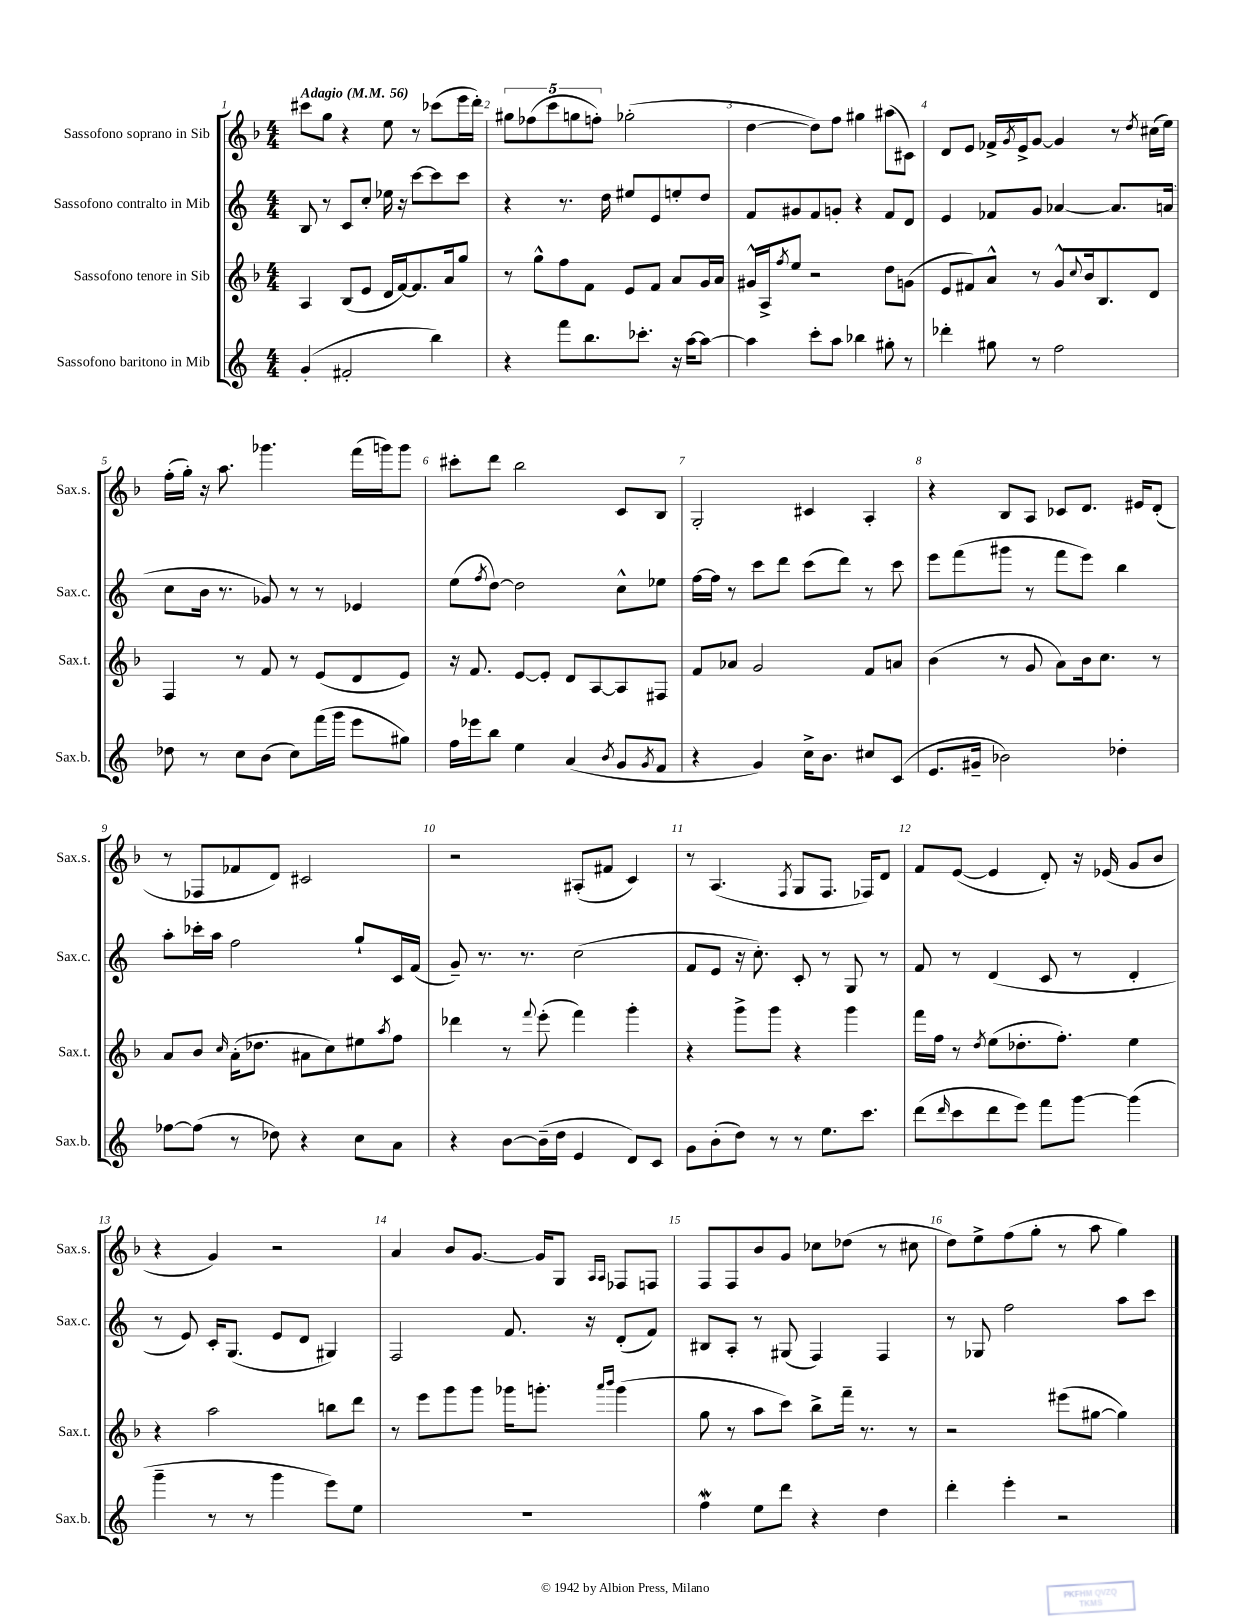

**kern	**kern	**kern	**kern
*staff4	*staff3	*staff2	*staff1
*clefG2	*clefG2	*clefG2	*clefG2
*k[]	*k[b-]	*k[]	*k[b-]
*M4/4	*M4/4	*M4/4	*M4/4
*MM56	*MM56	*MM56	*MM56
(4g'	4A	8B	8ccc#
.	.	8r	8gg
2f#'	(8B-	8c	4r
.	8e	8cc'	.
.	16d	16ee-	8ee
.	[16f)	16r	.
.	8.f]	[8ccc	8r
4bb)	.	8ccc]	(8ccc-
.	16a	.	.
.	8gg	8ccc	16eee
.	.	.	16ddd')
=	=	=	=
4r	8r	4r	10gg#
.	.	.	(10ff-
.	8gg^^	.	.
.	.	.	10ccc
8fff	8ff	8.r	.
.	.	.	10gg
8.bb	8f	.	.
.	.	.	10ff')
.	.	16dd	.
.	8e	8ee#	(2gg-'
8.ccc-'	.	.	.
.	8f	8e	.
16r	8a	8ee'	.
[16aa	.	.	.
8aa_	16g	8dd	.
.	16a	.	.
=	=	=	=
4aa]	16g#^^	8f	[4dd
.	16A^	.	.
.	8qff	.	.
.	8ee	8g#	.
8ccc'	2r	8f	8dd])
8aa	.	8g'	8ff
4bb-	.	4r	4gg#
8gg#'	8dd	8f	(8aa#
8r	(8g	8d	8c#)
=	=	=	=
4ddd-'	8e	4e	8d
.	8f#)	.	8e
8gg#	8a^^	8f-	16f-^
.	.	.	8qg
.	.	.	16e^
8r	8r	8g	[8g
2ff	8g^^	[4a-	4g]
.	8qqcc	.	.
.	16b-	.	.
.	8.B-	.	.
.	.	8.a-]	8r
.	.	.	8qdd
.	8d	.	(16cc#
.	.	(16a	16ee)
=	=	=	=
8dd-	4F	8cc	(16ff'
.	.	.	16gg')
8r	.	16b	16r
.	.	8.r	8.aa
8cc	8r	.	.
(8b	8f	8g-)	4.ggg-
8cc)	8r	8r	.
(16fff	(8e	8r	.
16ggg	.	.	.
8eee	8d	4e-	(16fff
.	.	.	16ggg)
8gg#)	8e)	.	8ggg
=	=	=	=
16ff	16r	(8ee	8ccc#'
16eee-	8.f	.	.
.	.	8qff	.
8bb	.	[8dd)	8ddd
4ee	[8e	2dd]	2bb-
.	8e']	.	.
(4a	8d	.	.
.	[8A	.	.
8qb	.	.	.
8g	8A]	8cc^^	8c
8qg	.	.	.
8f	8F#	8ee-	8B-
=	=	=	=
4r	8f	[16ff	2G'
.	.	16ff]	.
.	8a-	8r	.
4g)	2g	8ccc	.
.	.	8ddd	.
16cc^	.	(8ccc	4c#
8.b	.	.	.
.	.	8ddd)	.
8cc#	8f	8r	4A'
(8c	8a	8ccc	.
=	=	=	=
8.e	(4b-	8eee	4r
.	.	(8fff	.
16g#~	.	.	.
2b-)	8r	8ggg#	8B-
.	8g	8r	8A
.	8a)	8fff	8c-
.	16b-	8eee)	8.d
.	8.cc	.	.
4dd-'	.	4bb	.
.	.	.	16e#
.	8r	.	(8d'
=	=	=	=
[8ff-	8a	8aa'	8r
(8ff-]	8b-	16ccc-'	8F-
.	.	16aa	.
.	16qqcc	.	.
8r	(16a'	2ff	8f-
.	8.dd-	.	.
8dd-)	.	.	8d)
4r	8a#	.	2c#
.	8cc)	.	.
8cc	8ee#	8gg`	.
.	8qaa	.	.
8a	8ff	16c	.
.	.	(16f	.
=	=	=	=
4r	4ddd-	8g~)	2r
.	.	8.r	.
[8b	8r	.	.
.	.	8.r	.
.	8qqfff	.	.
(16b~]	(8eee'	.	.
16dd	.	.	.
4e	4fff)	(2cc	(8A#'
.	.	.	8f#
8d)	4ggg'	.	4c)
8c	.	.	.
=	=	=	=
8g	4r	8f	8r
(8b'	.	8e	(4.A
8dd)	8ggg^	16r	.
.	.	8.cc')	.
8r	8ggg	.	.
.	.	.	8qF
8r	4r	8c'	8G
8.ee	.	8r	8.F
.	4ggg	8G	.
8.ccc	.	.	16F-)
.	.	8r	8d
=	=	=	=
(8ddd	16fff	8f	8f
.	16ff	.	.
16qqddd	.	.	.
8ccc	8r	8r	([8e
.	8qdd	.	.
8ddd	(8ee	(4d	4e]
8eee)	8.dd-'	.	.
8fff	.	8c	8d')
.	8.ff')	.	.
[8ggg	.	8r	16r
.	.	.	(16e-
(4ggg]	4ee	4d'	8g
.	.	.	8b-
=	=	=	=
4ggg~	4r	8r	4r
.	.	8e)	.
8r	2aa	16c'	4g)
.	.	(8.G	.
8r	.	.	.
4ggg	.	8e	2r
.	.	8d	.
8eee)	8bb	4G#)	.
8ee	8ddd	.	.
=	=	=	=
1r	8r	2F	4a
.	8eee	.	.
.	8ggg	.	8b-
.	8ggg	.	[8.g
.	16ggg-	8.f	.
.	8.ggg'	.	16g]
.	.	.	8G
.	.	16r	.
.	16qqaaa	.	16qqA
.	16qqbbb-	.	16qqA
.	(4ggg	(8d'	8F-
.	.	8f)	8F
=	=	=	=
4ff	8gg	8B#	8F
.	8r	8A'	8F
8ee	8aa	8r	8b-
8ddd	8ccc)	(8G#	8g
4r	8bb-^	4F)	8cc-
.	16fff~	.	(8dd-
.	8.r	.	.
4dd	.	4F	8r
.	8r	.	8cc#
=	=	=	=
4ddd'	2r	8r	8dd)
.	.	8G-	8ee^
4eee'	.	2ff	(8ff
.	.	.	8gg'
2r	(8eee#	.	8r
.	[8gg#	.	8aa
.	4gg#])	8aa	4gg)
.	.	8ccc	.
==	==	==	==
*-	*-	*-	*-
